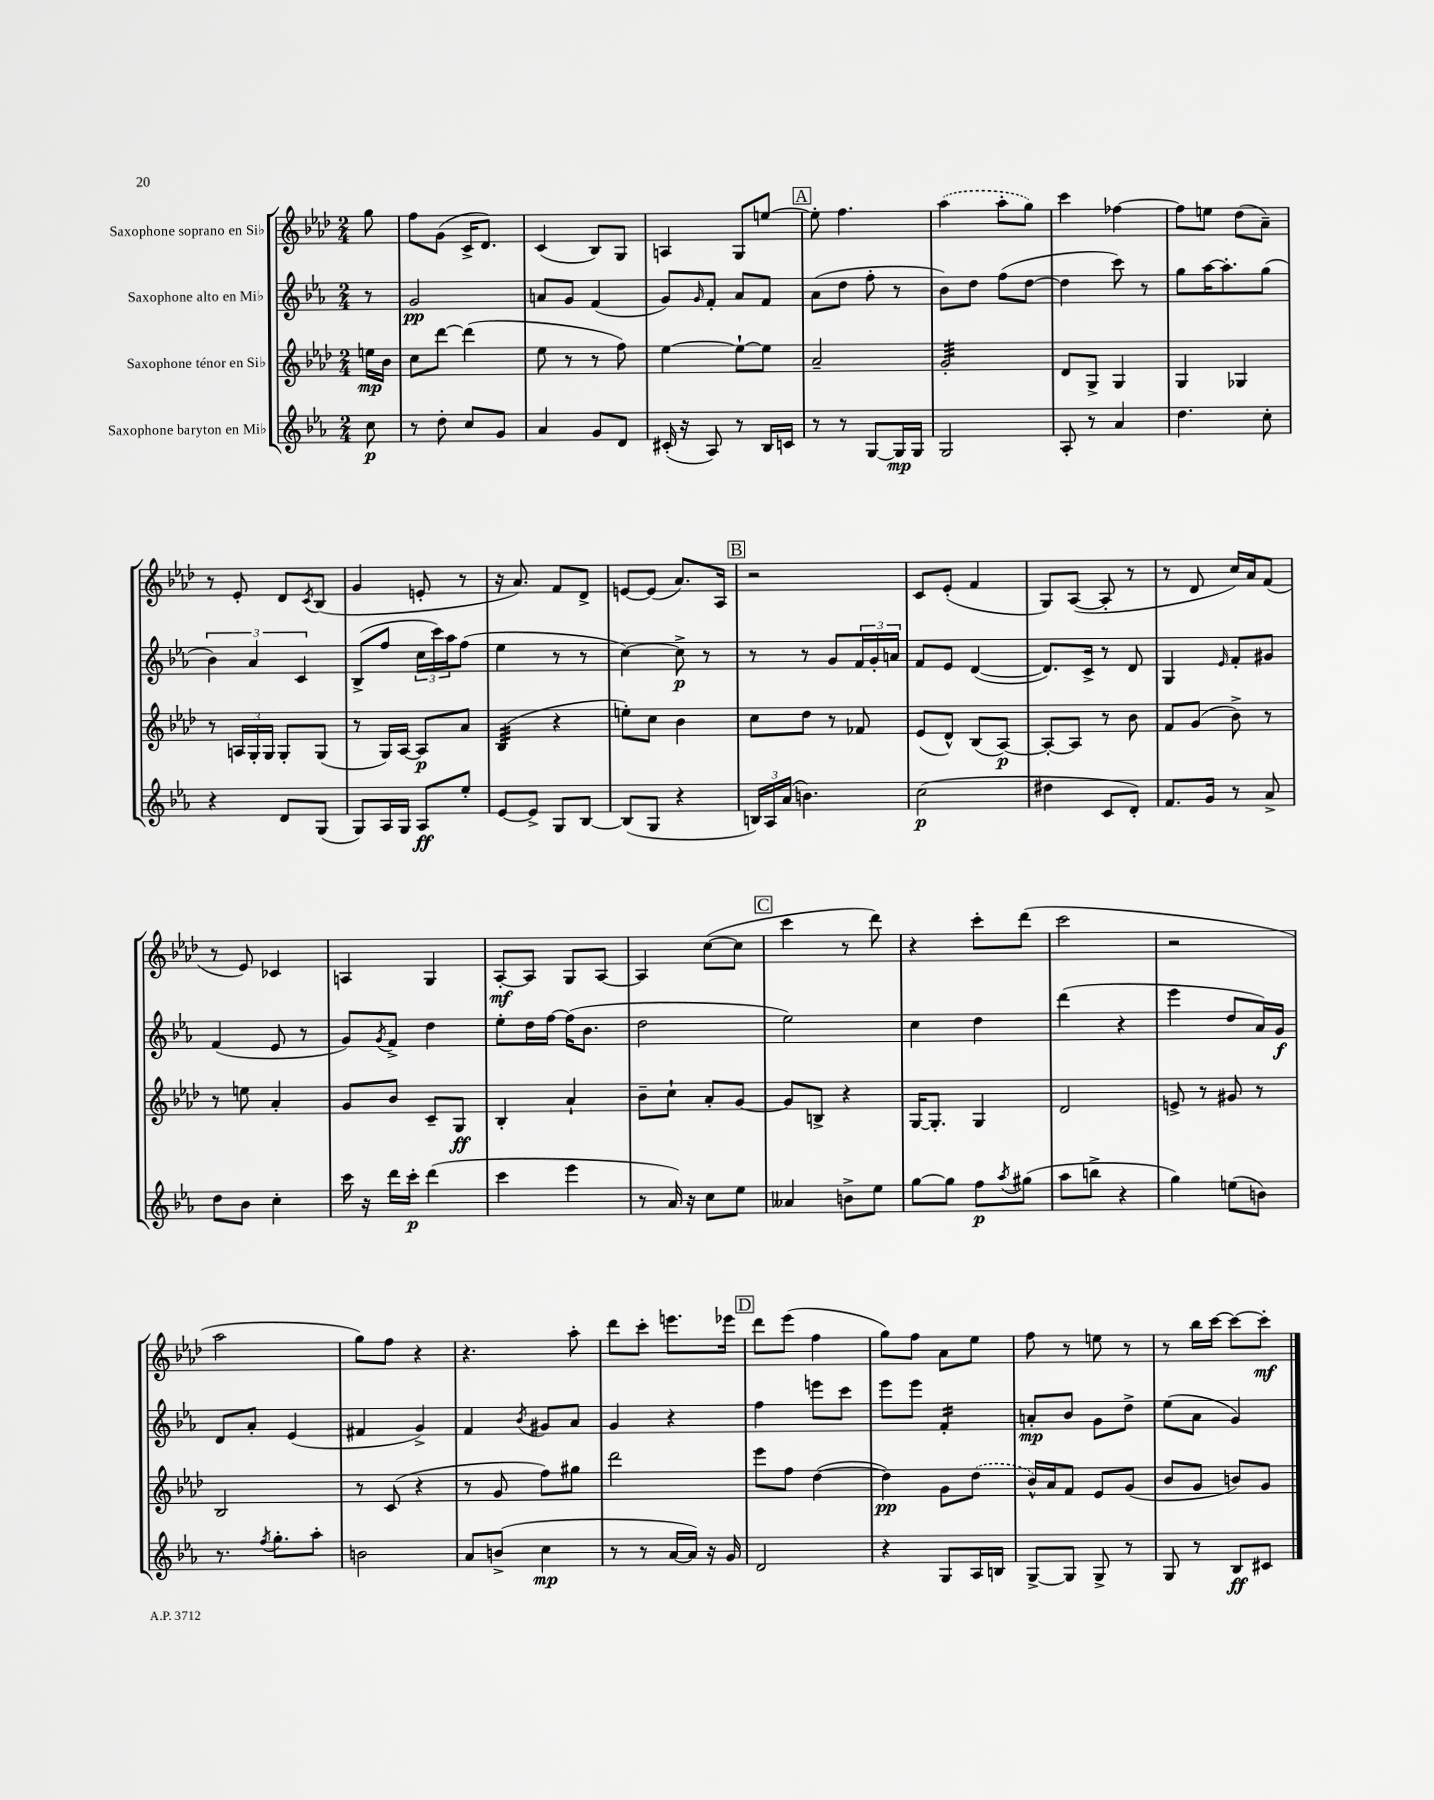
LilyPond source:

<<
\new StaffGroup <<
\new Staff = "s0" \with { instrumentName = "Saxophone soprano en Sib" } {
    \clef treble \key aes \major \numericTimeSignature \time 2/4 \partial 8
    g''8 |
    f''8 g'8( c'16-> des'8.) |
    c'4( bes8) g8 |
    a4 g8 e''8~ |
    \mark \markup { \box "A" } e''8-. f''4. |
    \once \slurDashed aes''4( aes''8-. g''8) |
    c'''4 fes''4~ |
    fes''8 e''8 des''8( aes'8--) |
    r8 ees'8-. des'8 \acciaccatura { c'8 } bes8( |
    g'4 e'8-. r8 |
    r16 aes'8.) f'8 des'8-> |
    e'8~ e'8( aes'8.) aes16 |
    \mark \markup { \box "B" } r2 |
    c'8 ees'8-.( f'4 |
    g8) aes8~( aes8-. r8 |
    r8 des'8 c''16) aes'16 f'8( |
    r8 ees'8) ces'4 |
    a4 g4 |
    aes8~-.\mf aes8 g8 aes8~ |
    aes4 c''8~( c''8 |
    \mark \markup { \box "C" } c'''4 r8 des'''8) |
    r4 c'''8-. des'''8( |
    c'''2 |
    r2 |
    aes''2 |
    g''8) f''8 r4 |
    r4. aes''8-. |
    des'''8 c'''8-. e'''8. ees'''16 |
    \mark \markup { \box "D" } des'''8 ees'''8( f''4 |
    g''8) f''8 aes'8 ees''8 |
    f''8 r8 e''8 r8 |
    r8 bes''16 c'''16~ c'''8~ c'''8-.\mf \bar "|." |
}
\new Staff = "s1" \with { instrumentName = "Saxophone alto en Mib" } {
    \clef treble \key ees \major \numericTimeSignature \time 2/4 \partial 8
    r8 |
    g'2\pp |
    a'8 g'8 f'4( |
    g'8) \grace { g'16 } f'8-. aes'8 f'8 |
    \mark \markup { \box "A" } aes'8( d''8 f''8-. r8 |
    bes'8) d''8 f''8( d''8~ |
    d''4 c'''8) r8 |
    g''8 aes''16~ aes''8.-. g''8( |
    \tuplet 3/2 { bes'4) aes'4 c'4 } |
    bes8->( f''8 \tuplet 3/2 { c''16 c'''16) aes''16 } f''8( |
    ees''4 r8 r8 |
    c''4~) c''8->\p r8 |
    \mark \markup { \box "B" } r8 r8 g'8 \tuplet 3/2 { f'16 g'16-. a'16 } |
    f'8 ees'8 d'4~( |
    d'8.) c'16-> r8 d'8 |
    g4 \grace { ees'16 } f'8-. gis'8 |
    f'4( ees'8 r8 |
    g'8) \acciaccatura { g'8 } f'8-> d''4 |
    ees''8-. d''16 f''16~ f''16( bes'8. |
    d''2 |
    \mark \markup { \box "C" } ees''2) |
    c''4 d''4 |
    d'''4( r4 |
    ees'''4 d''8 aes'16) g'16\f |
    d'8 aes'8-. ees'4( |
    fis'4 g'4->) |
    f'4 \acciaccatura { bes'8 } gis'8 aes'8 |
    g'4 r4 |
    \mark \markup { \box "D" } f''4 e'''8 c'''8 |
    ees'''8 ees'''8 f'4:16-. |
    a'8-.\mp bes'8 g'8 d''8-> |
    ees''8( aes'8 g'4) \bar "|." |
}
\new Staff = "s2" \with { instrumentName = "Saxophone ténor en Sib" } {
    \clef treble \key aes \major \numericTimeSignature \time 2/4 \partial 8
    e''16\mp bes'16 |
    c''8 des'''8~ des'''4( |
    ees''8 r8 r8 f''8) |
    ees''4~ ees''8~-! ees''8 |
    \mark \markup { \box "A" } aes'2-- |
    g'2:32-. |
    des'8 g8-> g4 |
    g4 ges4 |
    r8 \tuplet 3/2 { a16 g16-. g16 } g8-. g8( |
    r8 g16) aes16~ aes8\p aes'8 |
    bes4:32( r4 |
    e''8-.) c''8 bes'4 |
    \mark \markup { \box "B" } c''8 des''8 r8 fes'8 |
    ees'8( des'8-^) bes8( aes8~\p) |
    aes8~-. aes8 r8 bes'8 |
    f'8 g'8( bes'8->) r8 |
    r8 e''8 aes'4-. |
    g'8 bes'8 c'8-- g8\ff |
    bes4-. aes'4-! |
    bes'8-- c''8-! aes'8-. g'8~ |
    \mark \markup { \box "C" } g'8 b8-> r4 |
    g16~ g8.-. g4 |
    des'2 |
    e'8-> r8 gis'8 r8 |
    bes2 |
    r8 c'8( r4 |
    r8 g'8 f''8) gis''8 |
    des'''2 |
    \mark \markup { \box "D" } ees'''8 f''8 des''4~( |
    des''4\pp) g'8 \once \slurDashed des''8( |
    bes'16-^) aes'16 f'8 ees'8 g'8( |
    bes'8 g'8 b'8) g'8 \bar "|." |
}
\new Staff = "s3" \with { instrumentName = "Saxophone baryton en Mib" } {
    \clef treble \key ees \major \numericTimeSignature \time 2/4 \partial 8
    c''8\p |
    r8 d''8-. c''8 g'8 |
    aes'4 g'8 d'8 |
    cis'16-.( r16 aes8) r8 bes16 c'16 |
    \mark \markup { \box "A" } r8 r8 g8~ g16\mp g16 |
    g2 |
    aes8-. r8 aes'4 |
    d''4. c''8-. |
    r4 d'8 g8( |
    g8) aes16 g16 aes8\ff ees''8-. |
    ees'8~ ees'8-> g8 bes8~ |
    bes8( g8 r4 |
    \mark \markup { \box "B" } \tuplet 3/2 { b16) aes16 aes'16( } b'4.) |
    c''2\p( |
    dis''4 c'8 d'8-.) |
    f'8. g'16 r8 aes'8-> |
    d''8 bes'8 c''4-. |
    c'''16 r16 d'''16 c'''16-.\p d'''4( |
    c'''4 ees'''4 |
    r8 aes'16) r16 c''8 ees''8 |
    \mark \markup { \box "C" } aeses'4 b'8-> ees''8 |
    g''8~ g''8 f''8\p \acciaccatura { aes''8 } gis''8( |
    aes''8 b''8-> r4 |
    g''4) e''8( b'8) |
    r8. \acciaccatura { f''8 } g''8.-. aes''8-. |
    b'2 |
    aes'8 b'8->( c''4\mp |
    r8 r8 aes'16~ aes'16) r16 g'16 |
    \mark \markup { \box "D" } d'2 |
    r4 g8 aes16 b16 |
    g8~-> g8 g8-> r8 |
    g8 r8 bes8\ff cis'8 \bar "|." |
}
>>
>>
\layout { \context { \Score \remove "Bar_number_engraver" } }
